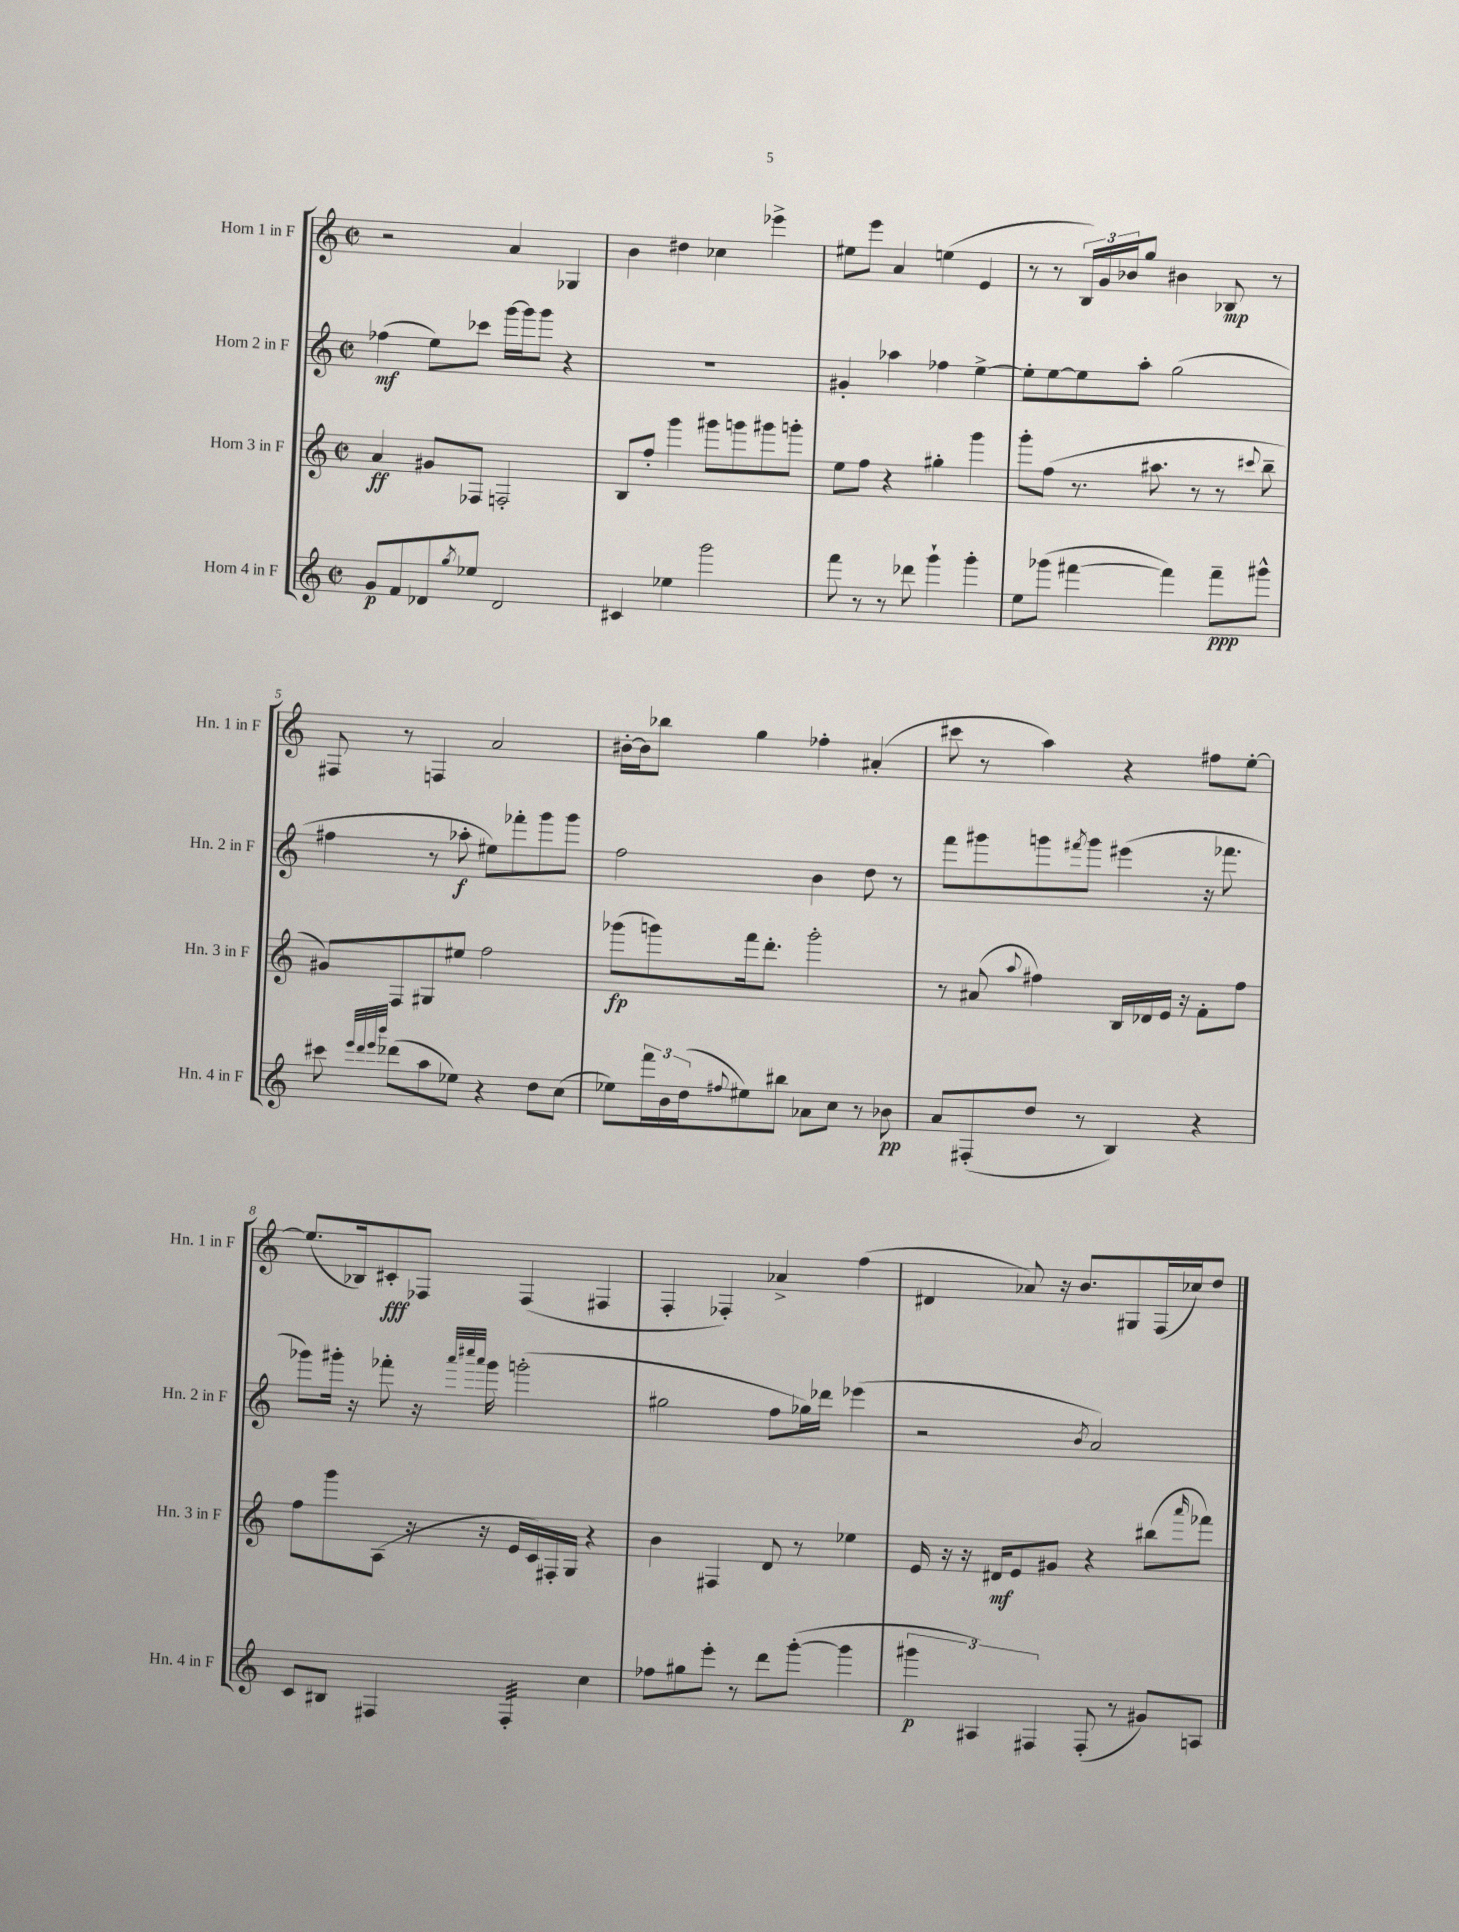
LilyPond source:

<<
\new StaffGroup <<
\new Staff = "s0" \with { instrumentName = "Horn 1 in F" shortInstrumentName = "Hn. 1 in F" } {
    \clef treble \key c \major \defaultTimeSignature \time 2/2
    r2 a'4 ges4 |
    b'4 dis''4 ces''4 ees'''4-> |
    eis''8 e'''8 a'4 e''4( e'4 |
    r8 r8 \tuplet 3/2 { b16) g'16 bes'16 } g''8 bis'4 bes8\mp r8 |
    fis8 r8 f4 a'2 |
    bis'16~-. bis'16 bes''8 g''4 fes''4-. ais'4-.( |
    cis'''8 r8 a''4) r4 fis''8 e''8~-. |
    e''8.( bes16) cis'8-.\fff fes8 fes4( fis4 |
    f4-. fes4-.) aes'4-> f''4( |
    dis'4 aes'8) r16 b'8. gis8 f16( ces''16) d''8 \bar "|." |
}
\new Staff = "s1" \with { instrumentName = "Horn 2 in F" shortInstrumentName = "Hn. 2 in F" } {
    \clef treble \key c \major \defaultTimeSignature \time 2/2
    fes''4\mf( e''8) ces'''8 g'''16~ g'''16 g'''8 r4 |
    R1 |
    gis'4-. aes''4 fes''4 e''4~-> |
    e''8-. e''8~ e''8 a''8-. g''2( |
    fis''4 r8 aes''8-.\f eis''8) fes'''8-. g'''8 g'''8 |
    f''2 b'4 d''8 r8 |
    f'''8 gis'''8 g'''8 \acciaccatura { fis'''8 } g'''8 eis'''4( r16 fes'''8. |
    ges'''8) gis'''16-. r16 fes'''8-. r16 \grace { a'''32 cis''''32 a'''32 } gis'''16 g'''2-.( |
    gis''2 f''8 ges''16) des'''16 ees'''4( |
    r2 \acciaccatura { b'8 } a'2) \bar "|." |
}
\new Staff = "s2" \with { instrumentName = "Horn 3 in F" shortInstrumentName = "Hn. 3 in F" } {
    \clef treble \key c \major \defaultTimeSignature \time 2/2
    a'4\ff gis'8 fes8 f2-. |
    b8 f''8-. g'''4 gis'''8 g'''8 gis'''8 g'''8-. |
    e''8 f''8 r4 gis''4-. g'''4 |
    g'''8-. f''8( r8. ais''8. r8 r8 \appoggiatura { cis'''8 } b''8-- |
    gis'8) f8 gis8 eis''8 f''2 |
    ges'''8\fp( g'''8) f'''16 d'''8.-. g'''2-. |
    r8 ais'8( \appoggiatura { a''8 } fis''4) b16 des'16 e'16 r16 f'8-. fis''8 |
    f''8 g'''8 a8( r16 r16 e'16 c'16) fis16-. g16 r4 |
    b'4 fis4 d'8 r8 ees''4 |
    e'16 r16 r16 dis'16\mf e'8 gis'8 r4 bis''8( \grace { a'''16 } fes'''8) \bar "|." |
}
\new Staff = "s3" \with { instrumentName = "Horn 4 in F" shortInstrumentName = "Hn. 4 in F" } {
    \clef treble \key c \major \defaultTimeSignature \time 2/2
    g'8\p f'8 des'8 \acciaccatura { g''8 } ees''8 des'2 |
    cis'4 ees''4 g'''2 |
    f'''8 r8 r8 des'''8 g'''4-! g'''4-. |
    e''8 ges'''8( fis'''4~ fis'''4) fis'''8--\ppp gis'''8-^ |
    cis'''8 \grace { e'''32 d'''32 e'''32 b'''32 } des'''8( a''8 ees''8) r4 d''8 c''8( |
    ees''8) \tuplet 3/2 { f'''16 b'16 d''16( } \appoggiatura { fis''8 } eis''8) bis''8 aes'8 c''8 r8 bes'8\pp |
    a'8 fis8-.( d''8 r8 b4) r4 |
    c'8 bis8 fis4 fis4:32-. c''4 |
    fes''8 gis''8 e'''8-. r8 d'''8 g'''8~-.( g'''4 |
    \tuplet 3/2 { gis'''4\p ais4) fis4 } fis8-.( r8 gis'8) a8 \bar "|." |
}
>>
>>
